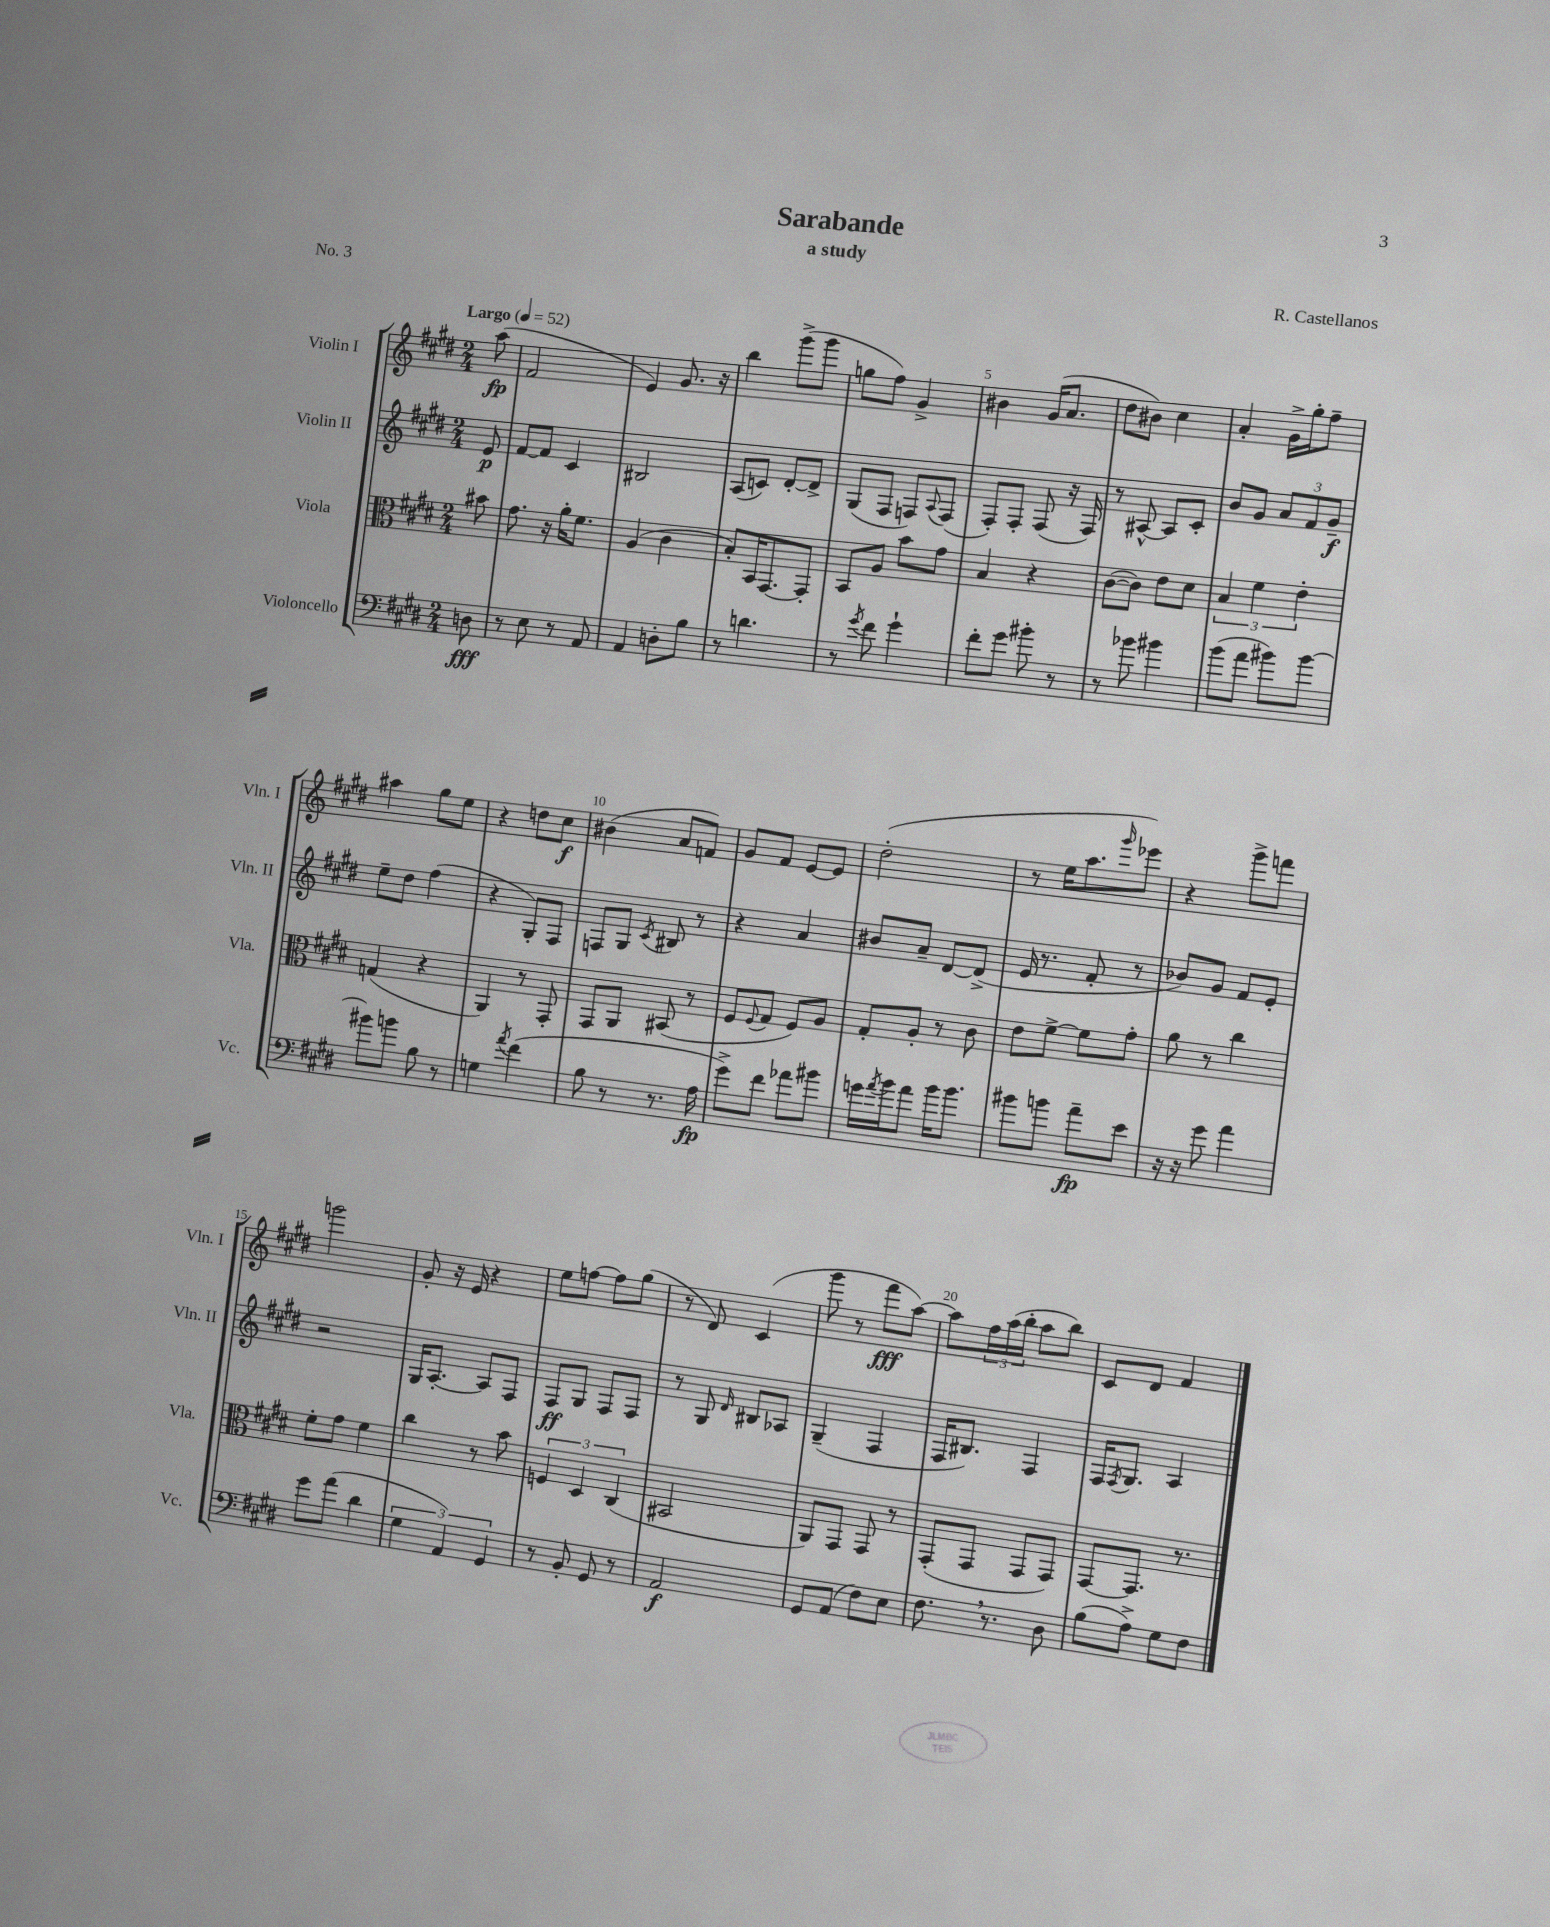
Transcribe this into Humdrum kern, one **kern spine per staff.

**kern	**kern	**kern	**kern
*staff4	*staff3	*staff2	*staff1
*clefF4	*clefC3	*clefG2	*clefG2
*k[f#c#g#d#]	*k[f#c#g#d#]	*k[f#c#g#d#]	*k[f#c#g#d#]
*M2/4	*M2/4	*M2/4	*M2/4
*MM52	*MM52	*MM52	*MM52
8D	8b#	8e	(8aa
=	=	=	=
8r	8.g#	[8f#	2f#
8E	.	8f#]	.
.	16r	.	.
8r	16a'	4c#	.
.	8.f#	.	.
8AA	.	.	.
=	=	=	=
4AA	(4A	2B#	4e)
8D'	4c#	.	8.g#
8B	.	.	.
.	.	.	16r
=	=	=	=
8r	8B')	(8A	4bb
4.d	16BB	8c)	.
.	[8.GG#	.	.
.	.	[8d#'	(8ggg#^
.	8GG#']	8d#^]	8ggg#
=	=	=	=
8r	8BB	(8G#	8gg
8qg#	.	.	.
8f#	8A	8F#	8ff#)
4g#`	8b	8F)	4g#^
.	.	8qqA	.
.	8g#	(8F	.
=	=	=	=
8f#'	4B	8F#')	4b#
8g#	.	8F#'	.
8b#'	4r	(8F#	(16g#
.	.	.	8.a
8r	.	16r	.
.	.	16F#)	.
=	=	=	=
8r	([8c#	8r	8dd#
8b-	8c#])	[8A#^^	8b#)
4b#	8e	8A#]	4cc#
.	8d#	8c#'	.
=	=	=	=
(8b	6B	8b	4a'
8a	.	8g#	.
.	6f#	.	.
8b#)	.	12a	16g#^
.	.	.	16gg#'
.	6e'	12f#	.
[8b#	.	.	8ff#~
.	.	12g#~	.
=	=	=	=
8b#]	(4G	8ee~	4aa#
8b	.	8dd#	.
8B	4r	(4ff#	8gg#
8r	.	.	8ee
=	=	=	=
4G	4AA)	4r	4r
8qa	.	.	.
(4f#	8r	8G#')	8dd
.	8GG#'	8F#	8cc#
=	=	=	=
8B	8GG#	8F	(4b#
8r	8AA	8G#	.
.	.	8qc#	.
8.r	(8BB#	8B#	8a
.	8r	8r	8f)
16A	.	.	.
=	=	=	=
8g#^)	8F#	4r	8g#
.	8qqF#	.	.
8f#	8G#	.	8f#
8a-	8F#)	4a	[8e
8b#	8A	.	8e]
=	=	=	=
16g	8G#'	8b#	(2dd#'
8qa	.	.	.
16b	.	.	.
8a	8A'	8a~	.
16b	8r	[8d#	.
8.b	.	.	.
.	8c#	(8d#^]	.
=	=	=	=
8b#	8e	16e	8r
.	.	8.r	.
8b	[8f#^	.	16ee
.	.	.	8.aa
8a~	8f#]	8f#'	.
.	.	.	16qqggg#
8e	8g#'	8r	8eee-)
=	=	=	=
16r	8a	8b-)	4r
16r	.	.	.
8g#	8r	8g#	.
4a	4cc#	8f#	8ggg#^
.	.	8e'	8fff
=	=	=	=
8g#	8f#'	2r	2ggg
(8a	8g#	.	.
4d#	4f#	.	.
=	=	=	=
6G#	4cc#	16G#	8g#'
.	.	[8.A'	.
.	.	.	16r
6AA)	.	.	.
.	.	.	16e
.	8r	8A]	4r
6GG#	.	.	.
.	8b	8F#	.
=	=	=	=
8r	6F	8F#	8ee
8BB'	.	8G#	[8ff
.	6D#	.	.
8GG#	.	8F#	8ff]
.	(6C#	.	.
8r	.	8F#	(8gg#
=	=	=	=
2AA	2BB#	8r	8r
.	.	8G#	8d#)
.	.	16qqd#	.
.	.	8B#	(4c#
.	.	8A-	.
=	=	=	=
8GG#	8AA)	(4G#~	8ggg#
(8AA	8GG#	.	8r
8F#)	8GG#	4F#	8fff#
8E	8r	.	[8aa)
=	=	=	=
8.F#	(8GG#'	16F#	8aa]
.	.	8.B#)	.
.	8GG#	.	24ff#
.	.	.	(24aa
8.r	.	.	.
.	.	.	24bb'
.	8GG#	4F#	8aa
8D#	8GG#)	.	8bb)
=	=	=	=
(8B	[8GG#	16F#	8c#
.	.	8qF#	.
.	.	8.G#	.
8A^)	8.GG#]	.	8d#
8G#	.	4A	4f#
.	8.r	.	.
8F#	.	.	.
==	==	==	==
*-	*-	*-	*-
